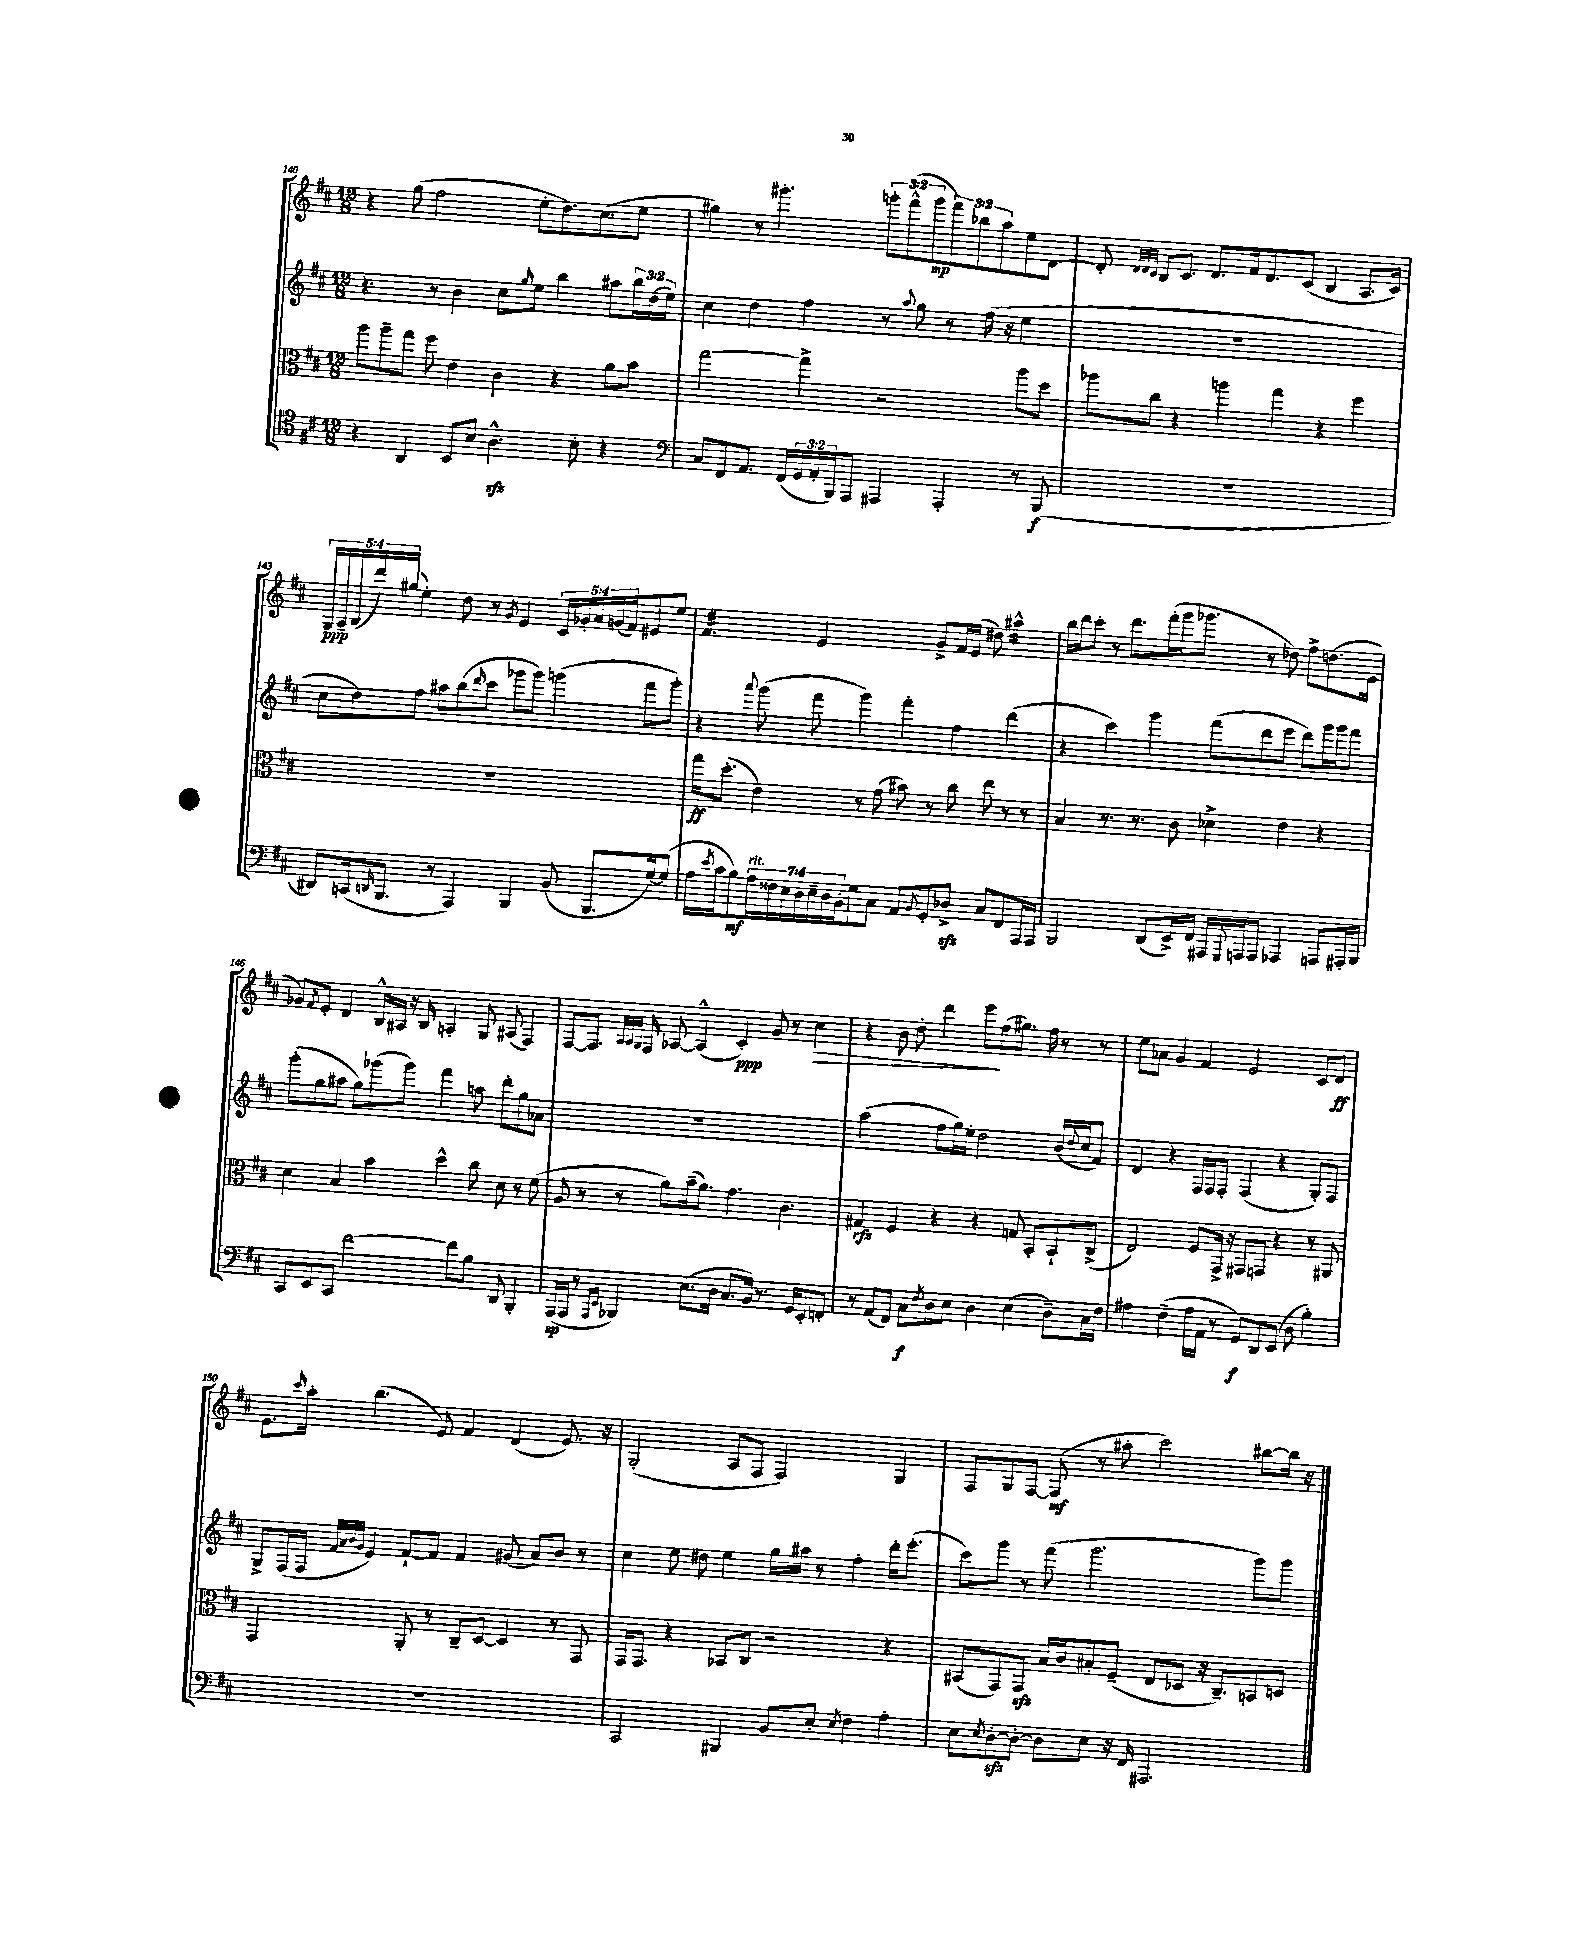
<<
\new StaffGroup <<
\new Staff = "s0" {
    \clef treble \key d \major \numericTimeSignature \time 12/8 \override Staff.TupletNumber.text = #tuplet-number::calc-fraction-text
    r4 g''8( fis''2 e''8-. d''8.) cis''8.( e''8 |
    gis''4) r8 gis'''4.-. \tuplet 3/2 { g'''8-. fis'''8-^( g'''8\mp } \tuplet 3/2 { fis'''8) bes''8 a''8 } e''8 d'8~ |
    d'8-. \grace { d'32 d'32 cis'32 } b8 cis'8. d'8. fis'16 d'8. cis'8( b4 a8. cis'16) |
    \tuplet 5/4 { g16\ppp a16-- b16( d'''16) gis''16( } e''4-.) d''8 r8 \acciaccatura { g'8 } e'4 \tuplet 5/4 { cis'16 ges'16-. a'16 g'16( fis'16) } eis'8 e''8 |
    fis'4.:32 e'2 g'8-> fis'16 e'16( dis''8) ais''4:16-^ |
    b''16 d'''16 cis'''8-. r8 d'''8. fis'''16-.( g'''16 ges'''8. r8 des''8) fis''8-> d''8.( e'16 |
    ges'8) \acciaccatura { fis'8 } e'8-. d'4 b16-^ ais16 r16 b16 a4-. g8 ais8( fis4) |
    fis8~ fis8. \grace { a32 a32 g32 } fis16 aes8~ aes4-^( cis'4-.\ppp) g'8 r8 cis''4\> |
    r4 b'8 d''8-. d'''4 e'''8\! fis''8( gis''8.) fis''16 r8 r8 |
    e''8 aes'8 g'4 fis'4 e'2 cis'8 d'8\ff |
    e'8. \grace { cis'''16 } a''16-. b''4.( e'8) fis'4 d'4( e'8.) r16 |
    g2-.( a8 fis8 fis2) g4 |
    fis8 g8 fis8~ fis8\mf( r8 ais''8-. cis'''2) bis''8~ bis''16 r16 \bar "|." |
}
\new Staff = "s1" {
    \clef treble \key d \major \numericTimeSignature \time 12/8 \override Staff.TupletNumber.text = #tuplet-number::calc-fraction-text
    r4. r8 b'4 cis''8 \grace { g''16 } e''8 b''4 ais''8 \tuplet 3/2 { b''16 d''16( e''16) } |
    cis''4 d''4 fis''4 r8 \appoggiatura { a''8 } g''8 r8 fis''16( r16 e''4 |
    R1. |
    cis''8 d''8) fis''8 ais''8 b''8( \grace { d'''16 } cis'''8 ges'''8 ges'''8) g'''4( fis'''8 g'''8-.) |
    r4 \appoggiatura { a'''8 } g'''8( fis'''8 g'''4) fis'''4-. fis''4 d'''4( |
    r4 cis'''4) g'''4 fis'''8( d'''8 e'''8 d'''8) g'''16 g'''16 fis'''8 |
    g'''8-.( g''8 ais''8 g''8) ges'''8( ges'''8) fis'''4 a''8 d'''8-. g''8 aes'8 |
    R1. |
    a''2( fis''8 g''16) e''16-. d''2 b'16( \appoggiatura { d''8 } cis''16 fis'8) |
    d'4 r4 fis16 fis16 fis8-. fis4( r4 g8-.) fis8 |
    g8-> fis16( fis16 \grace { fis'32 a'32 b'32 g'32 } e'4) fis'8~-! fis'8 fis'4 gis'8( a'8) b'8 r8 |
    cis''4 e''8 dis''8 e''4 g''16 ais''16 r8 fis''4-. d'''16-. e'''8.-.( |
    cis'''8) g'''8 r8 fis'''8( g'''2. g'''8) g'''8 \bar "|." |
}
\new Staff = "s2" {
    \clef alto \key d \major \numericTimeSignature \time 12/8
    a''8 a''8-- g''8 fis''8 e'4 cis'4 r4 a'8 b'8 |
    g''2~ g''4-> r2 a''8 d''8 |
    aes''8 cis''8 r4 a''4 g''4 r4 fis''4 |
    R1. |
    g''16\ff d''8.-.( e'4) r8 g'8( bis'8) r8 cis''8 e''8 r8 r8 |
    b4 r8. r8. cis'8 des'4-> e'4 r4 |
    d'4 b4 b'4 d''4-^ cis''8 d'8 r8 fis'8( |
    a8 r8 r8 a'8) b'16--( a'8.) g'4. cis'4. |
    gis4\rfz fis4 r4 r4 g8 b,8-. b,8-! cis8->( |
    e2) fis8 g,16-> r16 gis,8 g,8 r4 r8 ais,8 |
    g,2 a,8-. r8 cis8-- d8~ d4 r8 g,8 |
    g,16 g,8. r4 bes,8 cis8 r2 r4 |
    bis,8( g,8) g,8\sfz b16 cis'16 bis8-. fis8--( e8 des8 r16 cis8.--) b,8 d8 \bar "|." |
}
\new Staff = "s3" {
    \clef tenor \key d \major \numericTimeSignature \time 12/8 \override Staff.TupletNumber.text = #tuplet-number::calc-fraction-text
    r4 a,4 b,8 b8 a4.-^\sfz b8-. r4 |
    \clef bass cis8 fis,8 a,8. fis,16( \tuplet 3/2 { g,16 a,16-. b,,16) } a,,8 ais,,4 ais,,4-. r8 b,,8\f( |
    R1. |
    dis,8) c,16( \grace { d,16 } b,,8. r8 a,,4) b,,4 b,8( b,,8. g16~) g8( |
    a16 \acciaccatura { e'8 } cis'16 b8\mf) \tuplet 7/4 { a16^\markup { \italic "rit." } fisis16 e16 d16 e16-- d16 b,16-. } g8 cis8 a,8 \acciaccatura { b,8 } g,8-. des8->\sfz cis8 fis,8 a,,16 a,,16 |
    b,,2 d,8( e,16->) fis,16 ais,,16 \appoggiatura { g,,8 } a,,16 a,,8 aes,,4 a,,8 ais,,16-. b,,16 |
    cis,8 e,8 cis,8 fis'2~ fis'8 b8 d,8 b,,4-. |
    a,,16\sp( a,,16 r8 \grace { a,,16 e,16 } bes,,4) e8.( d16 cis8. b,16) r8. g,16 e,8-. f,8-. |
    r8 a,8( fis,8) cis8\f \acciaccatura { fis8 } d8 e8 d4 e4( d8--) cis16 fis16 |
    ais4 fis4--( ais16 a,16 r8 g,8\f) d,8 e,8( d8 b4-.) |
    R1. |
    cis,2 bis,,4 b,8 e8-. \acciaccatura { e8 } fis4 a4-. |
    e8 \acciaccatura { e8 } d8~-.\sfz d8~-. d8 e8 r16 fis,16 ais,,2. \bar "|." |
}
>>
>>
\layout { \context { \Score currentBarNumber = #140 } }
